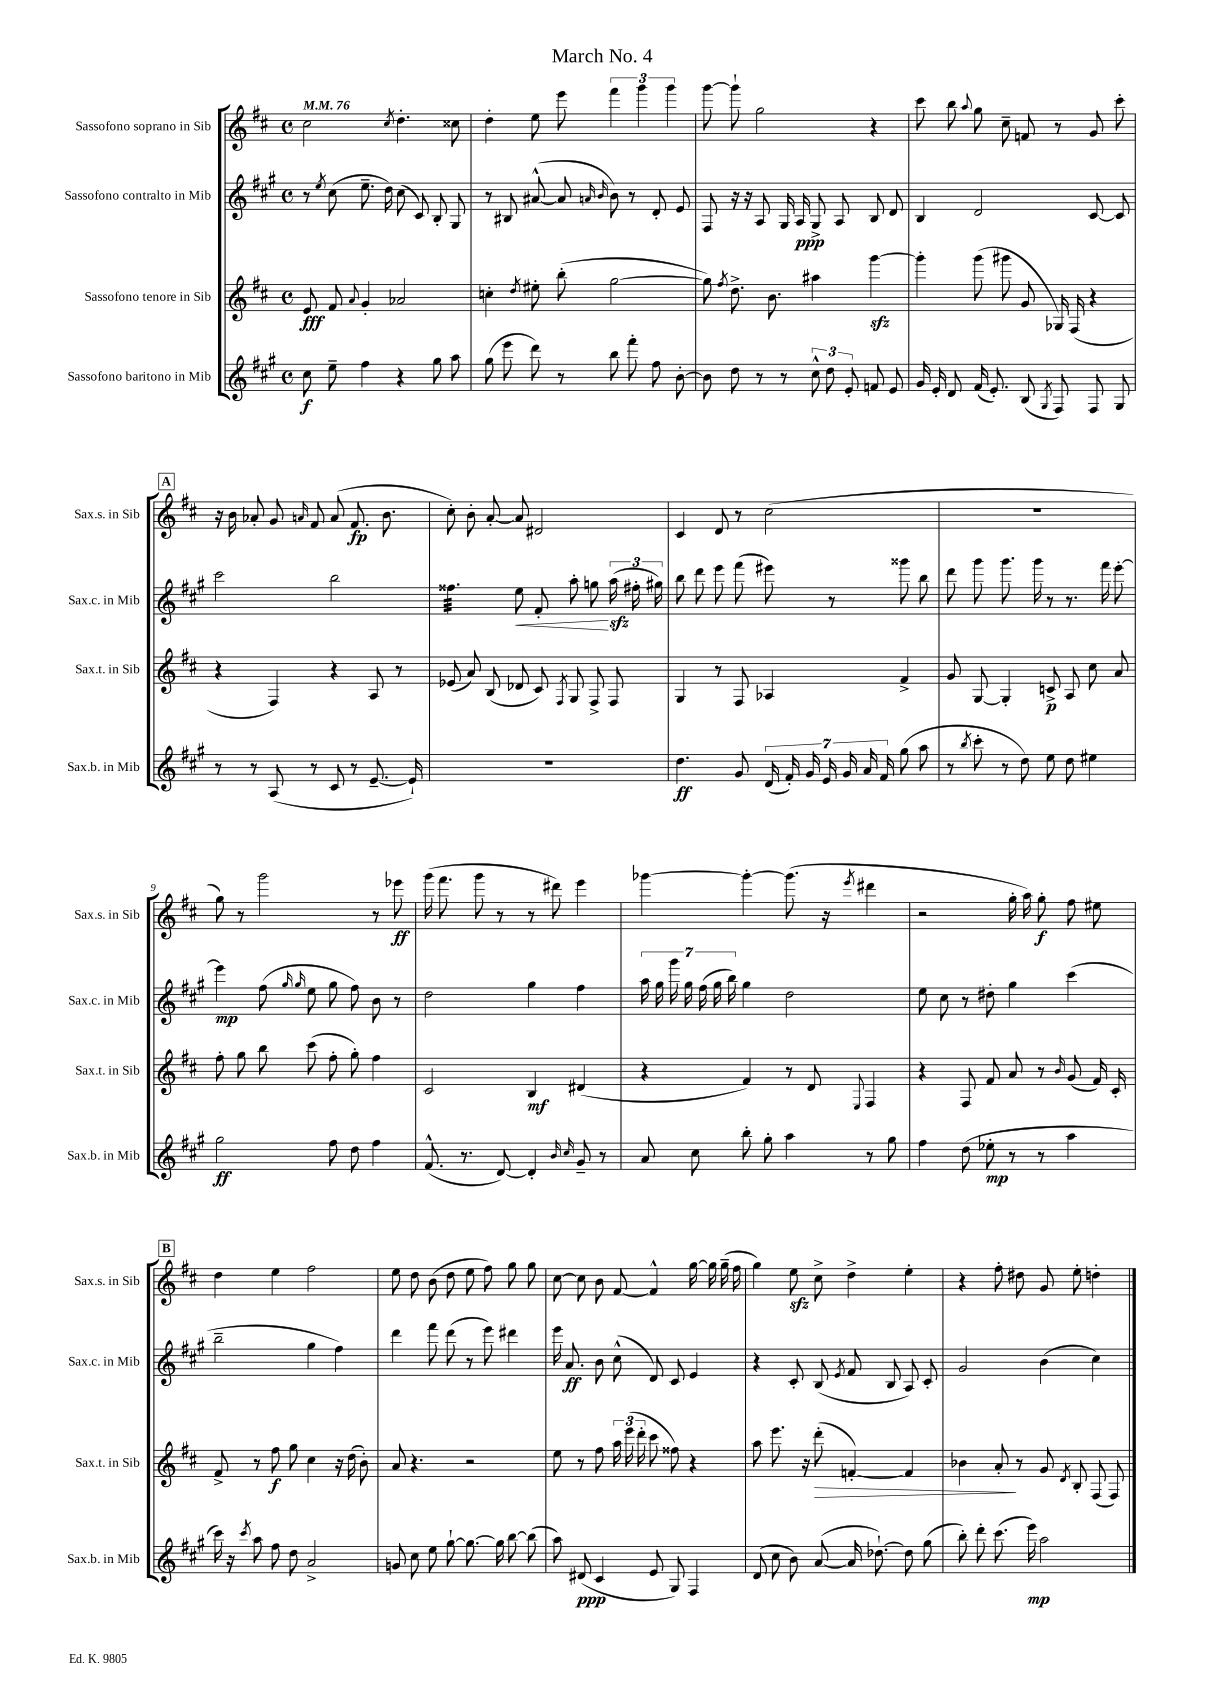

**kern	**kern	**kern	**kern
*staff4	*staff3	*staff2	*staff1
*clefG2	*clefG2	*clefG2	*clefG2
*k[f#c#g#]	*k[f#c#]	*k[f#c#g#]	*k[f#c#]
*M4/4	*M4/4	*M4/4	*M4/4
*met(c)	*met(c)	*met(c)	*met(c)
*MM76	*MM76	*MM76	*MM76
8cc#	8e	8r	2cc#
.	.	8qee	.
8ee~	8f#	(8cc#	.
.	8qqa	.	.
4ff#	4g'	8.ee~	.
.	.	16dd)	.
.	.	.	8qcc#
4r	2a-	(8cc#	4.dd'
.	.	8c#)	.
8gg#	.	8B'	.
8aa	.	8G#	8cc##
=	=	=	=
(8gg#	4cc'	8r	4dd'
8eee	.	8B#	.
.	8qdd	.	.
8ddd)	8ee#'	([8a#^^	8ee
8r	(8bb'	8a#]	8eee
.	.	16qqa	.
.	.	16qqb	.
8bb	[2gg	8b)	6fff#
8fff#'	.	8r	.
.	.	.	6ggg
8ff#	.	8d'	.
.	.	.	6ggg
[8b'	.	8e	.
=	=	=	=
8b]	8gg])	8F#	[8ggg
.	8qff#	.	.
8dd	8.dd^	16r	8ggg`]
.	.	16r	.
8r	.	8A	2gg
.	8.b	.	.
8r	.	16G#	.
.	.	16A	.
12cc#^^	4aa#	8G#^	.
12dd	.	.	.
.	.	8A	.
12e'	.	.	.
8f	[4ggg	8B	4r
8e	.	8d	.
=	=	=	=
16g#	4ggg']	4B	8ccc#
16e'	.	.	.
8d	.	.	8bb
.	.	.	8qqaa
(16f#	(8ggg	2d	8gg
8.e')	.	.	.
.	8ggg#	.	8cc#~
(8B	8g	.	8f
8qG#	.	.	.
8F#)	16G-)	.	8r
.	(16F#	.	.
8F#	4r	[8c#	8g
8G#	.	8c#]	8ccc#'
=	=	=	=
8r	4r	2ccc#	16r
.	.	.	16b
8r	.	.	8a-'
(8A	4F#)	.	8g
.	.	.	16qqa
8r	.	.	8f#
8c#	4r	2bb	(8a
8r	.	.	8.f#
[8.e~	8A	.	.
.	.	.	8.b
.	8r	.	.
16e`])	.	.	.
=	=	=	=
1r	(8e-	4.ff##	8cc#')
.	8a)	.	8b'
.	(8B	.	[8a'
.	8d-	8ee	8a]
.	8c#)	8f#'	2d#
.	8qF#	.	.
.	8G	8aa'	.
.	8F#^	8gg	.
.	8F#	(24aa	.
.	.	24ff#'	.
.	.	24gg#)	.
=	=	=	=
4.dd	4G	8bb	4c#
.	.	8ddd	.
.	8r	8eee	8d
8g#	8F#	(8fff#	8r
(28d	4A-	8eee#)	(2cc#
28f#')	.	.	.
28g#	.	.	.
28e	.	.	.
.	.	8r	.
28g#	.	.	.
28a	.	.	.
28f#	.	.	.
(8gg#	4f#^	8ggg##	.
8aa	.	8bb	.
=	=	=	=
8r	8g	8ddd	1r
8qbb	.	.	.
8ccc#'	[8G	8ggg#	.
8r	4G']	8.ggg#	.
8dd)	.	.	.
.	.	16ggg#	.
8ee	8c^	8r	.
8dd	8A	8.r	.
4ee#	8cc#	.	.
.	.	16fff#	.
.	8a	[8eee'	.
=	=	=	=
2gg#	8ff#'	4eee]	8gg)
.	8gg	.	8r
.	8bb	(8ff#	2ggg
.	.	16qqgg#	.
.	.	16qqgg#	.
.	(8ccc#	8ee	.
8ff#	8ff#'	8gg#	.
8dd	8gg')	8ff#)	.
4ff#	4ff#	8b	8r
.	.	8r	8eee-
=	=	=	=
(8.f#^^	2c#	2dd	(16ggg
.	.	.	8.fff#
8.r	.	.	.
.	.	.	8ggg
[8d)	.	.	8r
4d']	4B	4gg#	8r
.	.	.	8ddd#)
16qqb	.	.	.
16qqcc#	.	.	.
8g#~	(4d#	4ff#	4eee
8r	.	.	.
=	=	=	=
8a	4r	28aa	[4ggg-
.	.	28gg#	.
.	.	28ggg#	.
.	.	28gg#	.
8cc#	.	.	.
.	.	(28ff#	.
.	.	28gg#	.
.	.	28bb)	.
8bb'	4f#)	4gg#	4ggg-'_
8gg#'	.	.	.
4aa	8r	2dd	(8.ggg-]
.	8d	.	.
.	.	.	16r
.	8qqE	.	8qeee
8r	4F#	.	4ddd#
8gg#	.	.	.
=	=	=	=
4ff#	4r	8ee	2r
.	.	8cc#	.
(8dd	8F#	8r	.
8ee-'	8f#	8dd#'	.
8r	8a	4gg#	16gg'
.	.	.	16aa)
8r	8r	.	8gg'
.	16qqb	.	.
4aa	(8g	(4ccc#	8ff#
.	16f#)	.	8ee#
.	16c#'	.	.
=	=	=	=
16ccc#)	8f#^	2bb~	4dd
16r	.	.	.
8qccc#	.	.	.
8aa	8r	.	.
8ff#	8ff#	.	4ee
8dd	8gg	.	.
2a^	4cc#	4gg#	2ff#
.	16r	4ff#)	.
.	(16dd	.	.
.	8b')	.	.
=	=	=	=
8g	8a	4ddd	8ee
8cc#	4.r	.	8dd
8ee	.	8fff#	(8b
[8gg#`	.	(8ddd	8dd
8.gg#_	2r	8r	8ee
.	.	8eee)	8ff#)
16gg#]	.	.	.
[8bb	.	4ddd#	8gg
(8bb]	.	.	8gg
=	=	=	=
8aa)	8ee	16eee	[8cc#
.	.	8.a	.
(8d#	8r	.	8cc#]
4c#	8ff#	8b	8b
.	24aa	(8cc#^^	[8f#
.	(24eee	.	.
.	24ddd'	.	.
8e	8ccc#	8d)	4f#^^]
8G#)	8ff##)	8c#	.
4F#	4r	4e	[16gg
.	.	.	16gg]
.	.	.	(16gg~
.	.	.	16ff#
=	=	=	=
(8d	8aa	4r	4gg)
8cc#	8.eee	.	.
8b)	.	8c#'	8ee
.	16r	.	.
([8a	(8ddd'	(8B	8cc#^
.	.	8qe	.
16a]	[4f')	8f#	4dd^
[8.dd-`)	.	.	.
.	.	8B	.
8dd-]	4f]	8A)	4ee'
(8gg#	.	8c#'	.
=	=	=	=
8bb')	4b-	2g#	4r
8ddd'	.	.	.
(8.ccc#	8a'	.	8ff#'
.	8r	.	8dd#
16eee)	.	.	.
2aa	8g	(4b	8g
.	8qd	.	.
.	8B'	.	8ee'
.	(8F#	4cc#)	4dd'
.	8F#)	.	.
==	==	==	==
*-	*-	*-	*-
